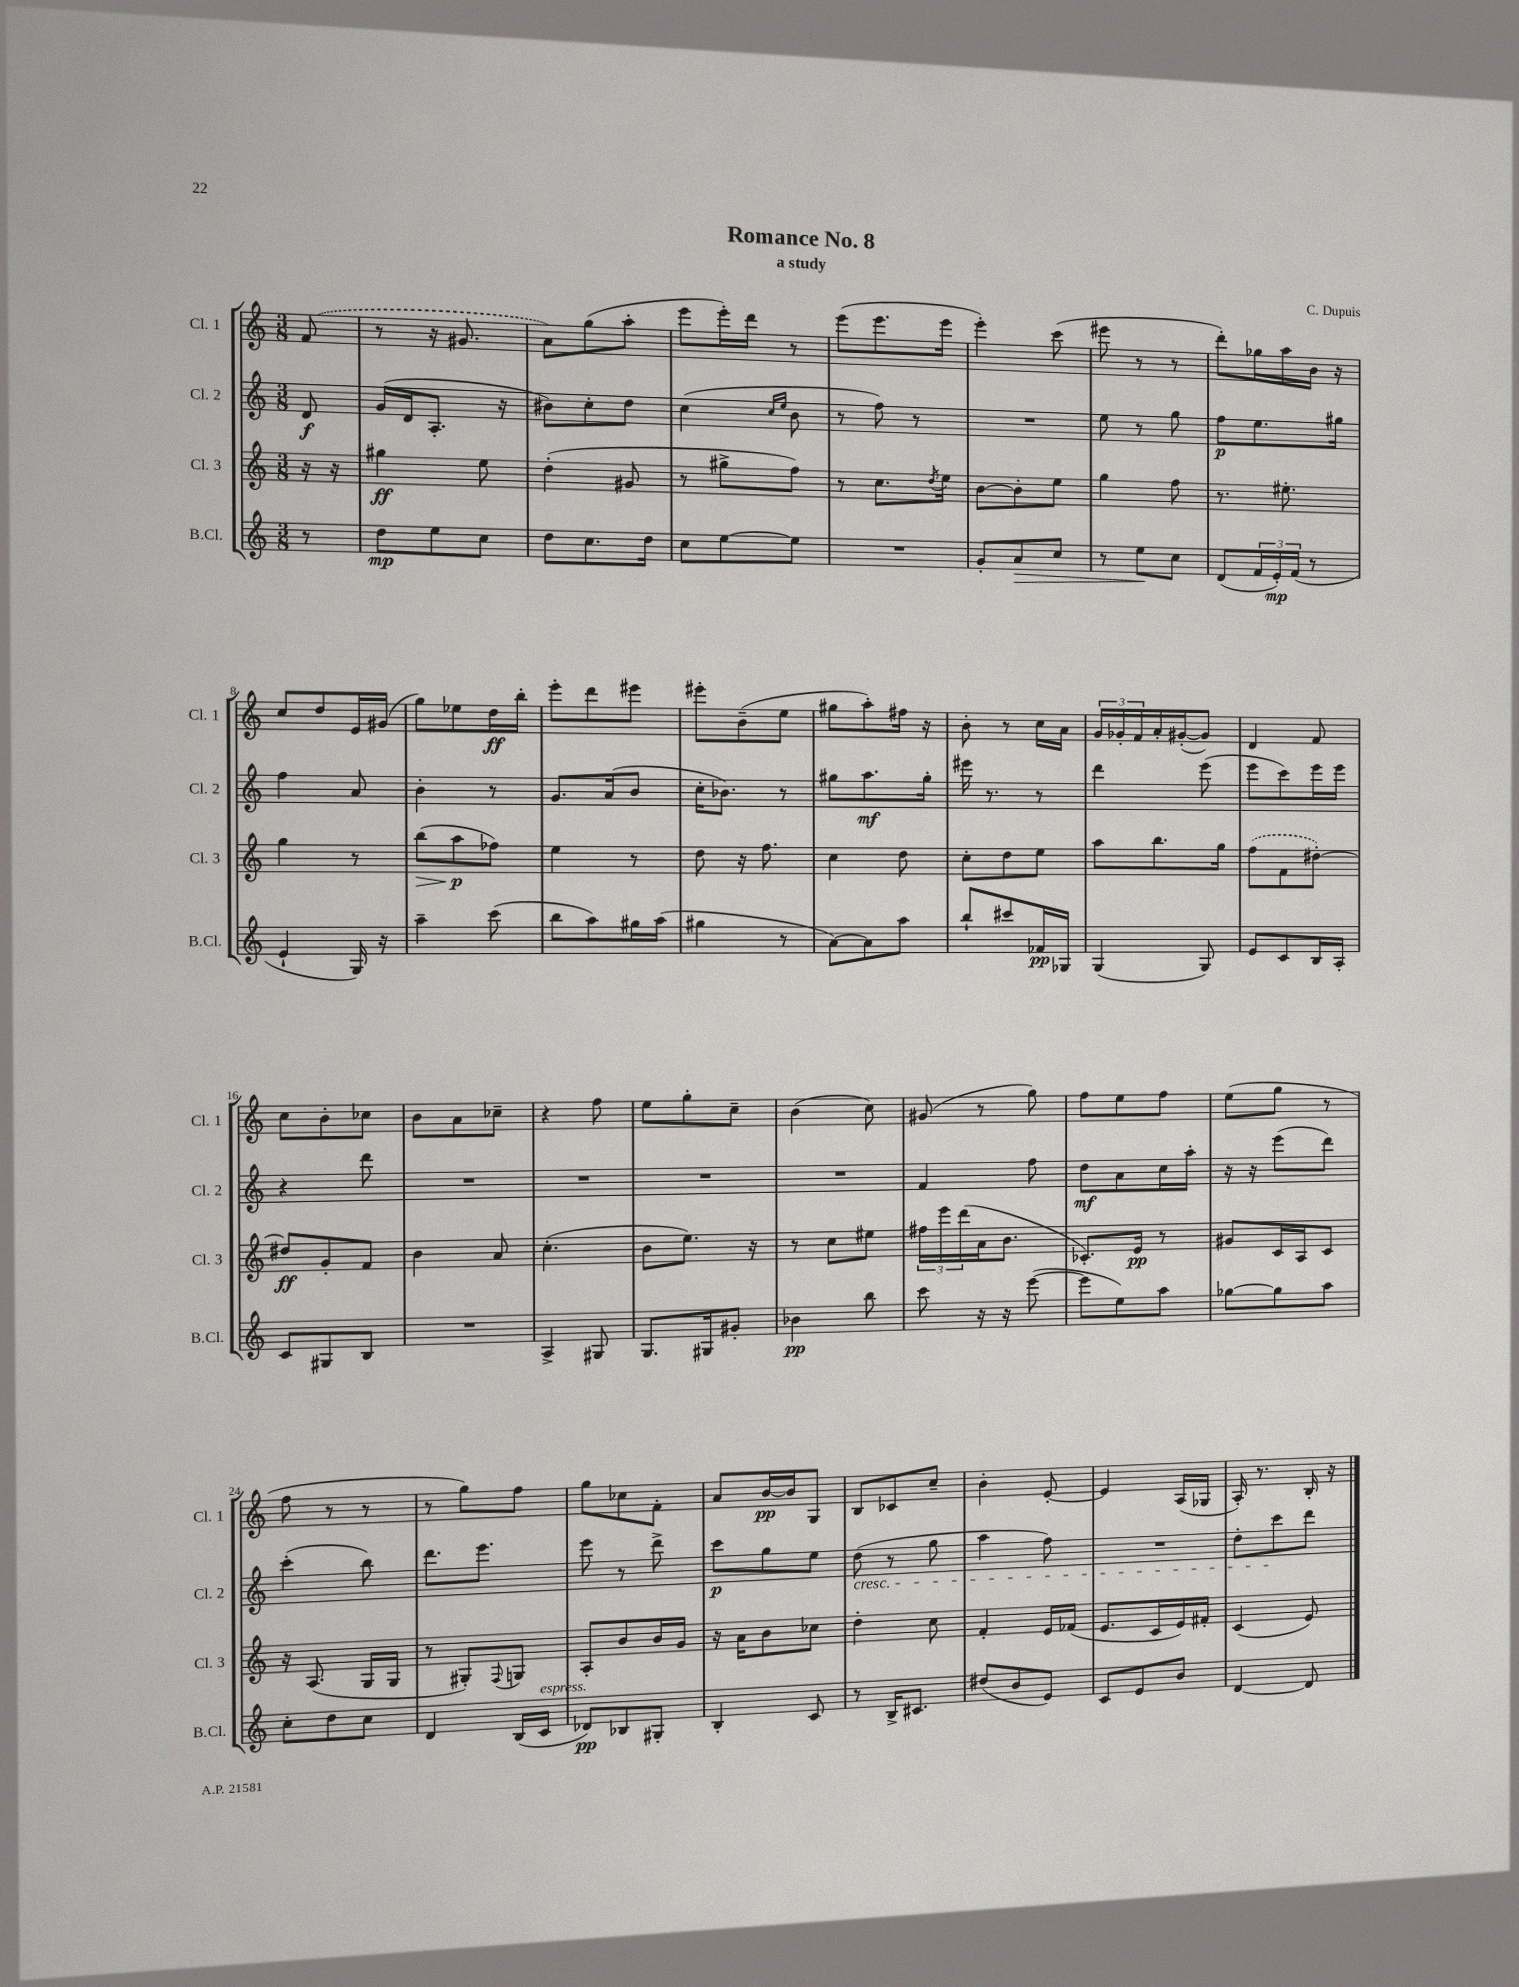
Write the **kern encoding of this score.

**kern	**kern	**kern	**kern
*staff4	*staff3	*staff2	*staff1
*clefG2	*clefG2	*clefG2	*clefG2
*k[]	*k[]	*k[]	*k[]
*M3/8	*M3/8	*M3/8	*M3/8
8r	16r	8d	(8f
.	16r	.	.
=	=	=	=
8dd	4gg#	(16g	8r
.	.	16d	.
8ee	.	8.A'	16r
.	.	.	8.g#
8cc	8ee	.	.
.	.	16r	.
=	=	=	=
8dd	(4dd'	8b#)	8a)
8.cc	.	8cc'	(8gg
.	8g#	8dd	8aa'
16dd	.	.	.
=	=	=	=
8cc	8r	(4cc	8eee
[8ee	8gg#^	.	16eee')
.	.	.	16ddd
.	.	16qqcc	.
.	.	16qqee	.
8ee]	8ff)	8b	8r
=	=	=	=
4.r	8r	8r	(8eee
.	8.cc	8ff)	8.eee
.	.	8r	.
.	8qdd	.	.
.	16ee	.	16eee
=	=	=	=
8g'	[8b	4.r	4eee')
8a	8b']	.	.
8cc	8ee	.	(8ccc
=	=	=	=
8r	4gg	8ee	8eee#
8ee	.	8r	8r
8cc	8ff	8gg	8r
=	=	=	=
(8d	8.r	8ff	8ddd')
24f	.	8.ee	16gg-
24e')	.	.	.
.	8.ee#'	.	16aa
(24f	.	.	.
8r	.	.	16b
.	.	16gg#	16r
=	=	=	=
4e`	4gg	4ff	8cc
.	.	.	8dd
16G)	8r	8a	16e
16r	.	.	(16g#
=	=	=	=
4aa~	(8bb	4b'	8gg)
.	8aa	.	8ee-
(8ccc	8ff-)	8r	16dd
.	.	.	16bb'
=	=	=	=
8bb	4ee	8.g	8eee'
8aa)	.	.	8ddd
.	.	(16a	.
16gg#	8r	8b	8eee#
(16aa	.	.	.
=	=	=	=
4gg#	8dd	16cc'	8eee#'
.	.	8.b-)	.
.	16r	.	(8b~
.	8.ff	.	.
8r	.	8r	8ee
=	=	=	=
[8a)	4cc	8gg#	8gg#
8a]	.	8.aa	8aa')
8aa	8dd	.	16ff#
.	.	16gg#'	16r
=	=	=	=
8bb`	8cc'	16eee#	8b'
.	.	8.r	.
8ccc#	8dd	.	8r
16f-	8ee	8r	16cc
16G-	.	.	16a
=	=	=	=
(4G	8aa	4ddd	24g
.	.	.	24g-'
.	.	.	24f
.	8.bb	.	16a'
.	.	.	([16g#'
8G)	.	(8eee	8g#])
.	16gg	.	.
=	=	=	=
8e	(8ff	8eee	4d
8c	8f	8ccc)	.
16B	[8dd#')	16eee	8f
16A'	.	16eee	.
=	=	=	=
8c	8dd#]	4r	8cc
8G#	8g'	.	8b'
8B	8f	8ddd	8cc-
=	=	=	=
4.r	4b	4.r	8b
.	.	.	8a
.	8a	.	8cc-~
=	=	=	=
4A^	(4.cc'	4.r	4r
8G#	.	.	8ff
=	=	=	=
8.G	8b	4.r	8ee
.	8.ee)	.	8gg'
16G#	.	.	.
8g#'	.	.	8cc~
.	16r	.	.
=	=	=	=
4b-	8r	4.r	(4b
.	8cc	.	.
8bb	8ee#	.	8cc)
=	=	=	=
8ccc	24ff#	4f	(8g#
.	24eee	.	.
.	(24ddd	.	.
16r	16a	.	8r
16r	8.b	.	.
([8eee	.	8ff	8gg)
=	=	=	=
8eee]	8.c-')	8dd	8ff
8ee)	.	8a	8ee
.	16e	.	.
8aa	8r	16cc	8ff
.	.	16aa'	.
=	=	=	=
[8gg-	8g#	16r	(8ee
.	.	16r	.
8gg-]	16c	(8eee	8gg
.	16A	.	.
8aa	8c	8ddd)	8r
=	=	=	=
8cc'	16r	(4ccc'	8ff
.	(8.A	.	.
8dd	.	.	8r
8cc	16G	8bb)	8r
.	16G	.	.
=	=	=	=
4d	8r	8.ddd	8r
.	8G#')	.	8gg)
.	.	8.eee	.
.	8qqF	.	.
(16B	8G	.	8ff
16c	.	.	.
=	=	=	=
8d-)	8A'	8eee	8gg
8B-	8b	8r	8cc-
8G#'	16b	8ddd^	8f'
.	16g	.	.
=	=	=	=
4B'	16r	8ccc	8a
.	16a	.	.
.	8b	8gg	[16b
.	.	.	16b]
8c	8cc-	8ee	8G
=	=	=	=
8r	4dd'	(8dd	8B
16B^	.	8r	8c-
8.c#	.	.	.
.	8cc	8gg	8cc~
=	=	=	=
(8dd#	4f'	4aa	4b'
8b	.	.	.
8e)	16e	8ff)	[8e'
.	(16f-	.	.
=	=	=	=
8c	8.e	4.r	4e]
8e	.	.	.
.	16c	.	.
8b	16e)	.	(16A
.	16f#'	.	16G-
=	=	=	=
[4d	(4c	8dd'	16A')
.	.	.	8.r
.	.	8ccc	.
8d]	8e)	8ddd	16B'
.	.	.	16r
==	==	==	==
*-	*-	*-	*-
